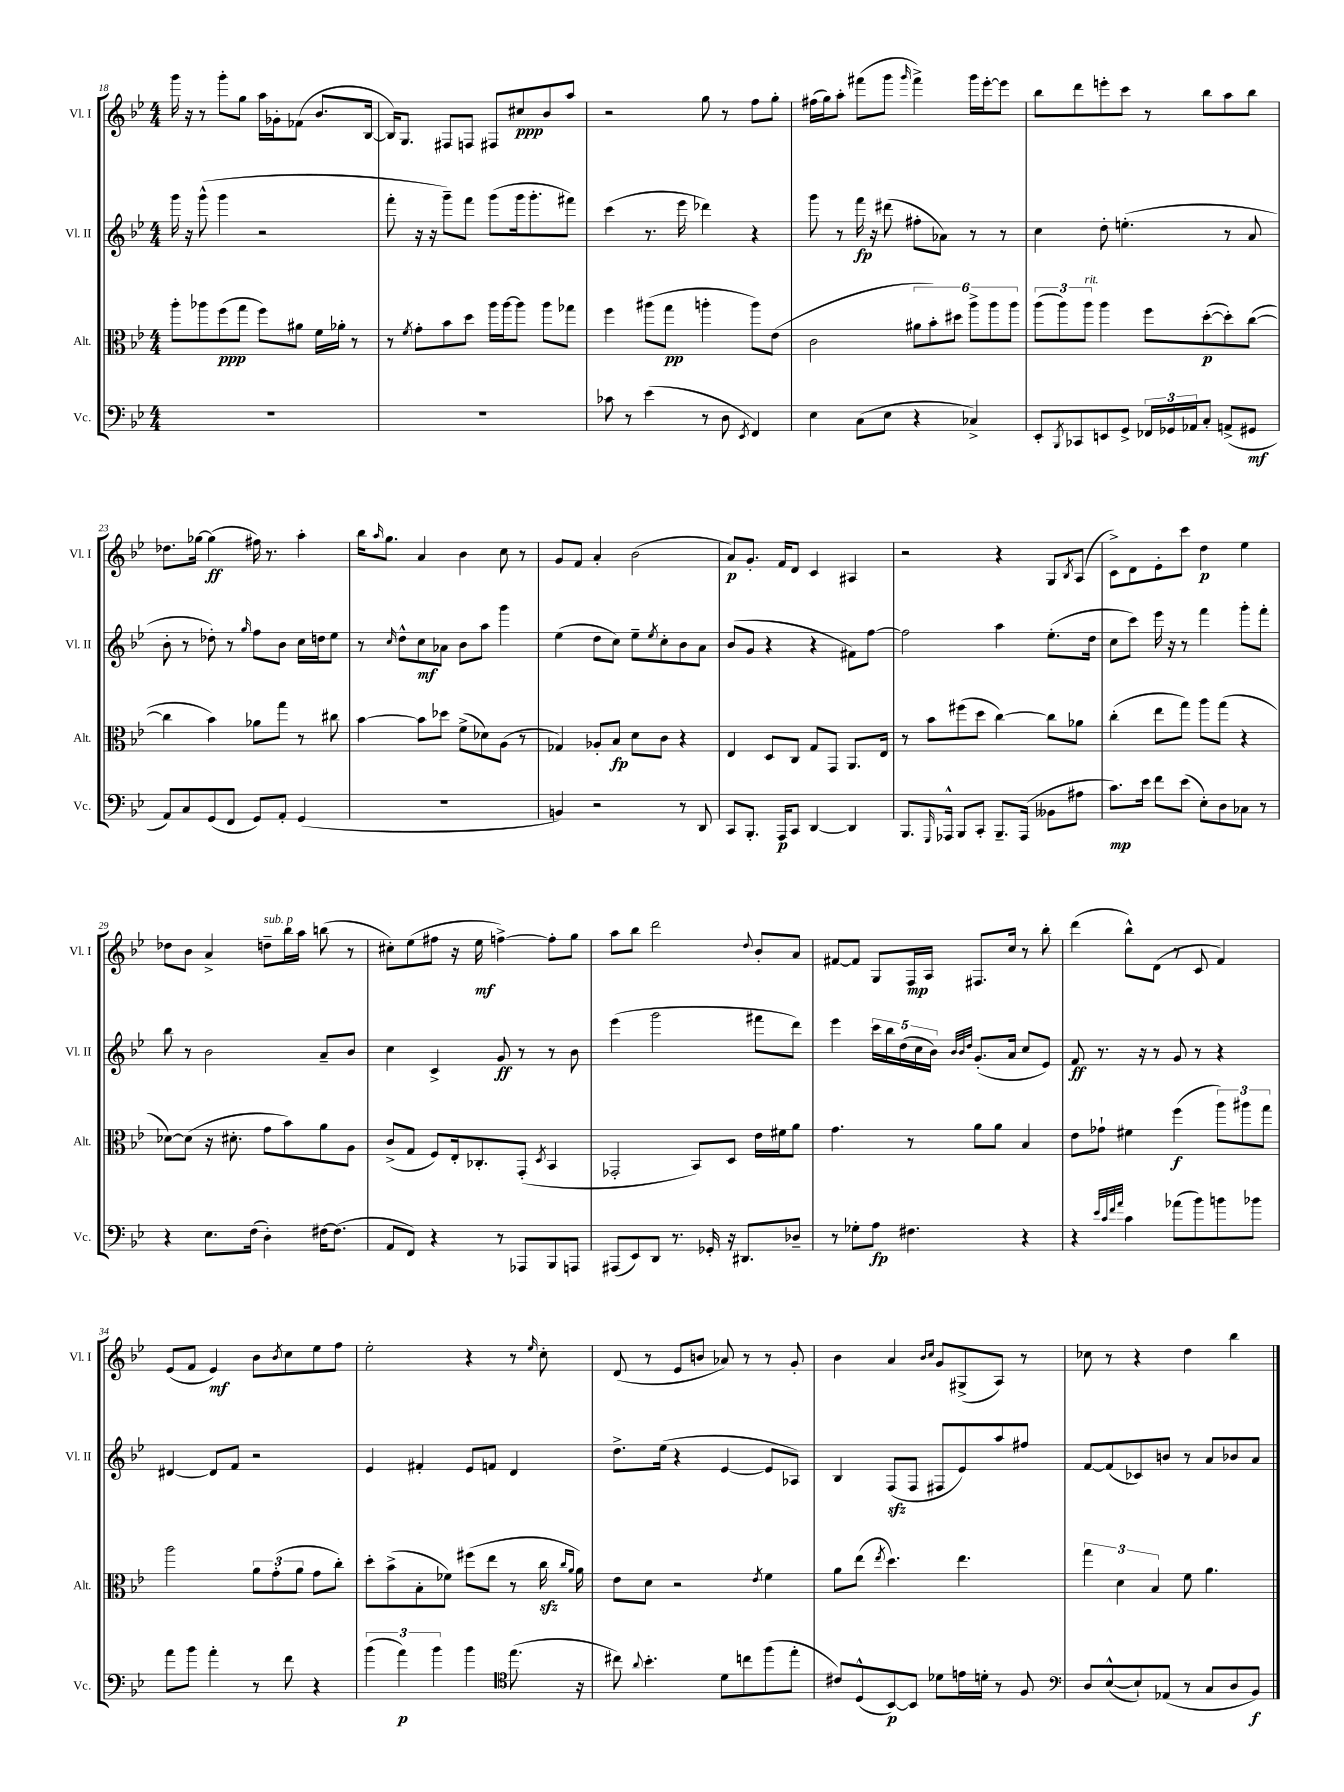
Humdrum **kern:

**kern	**kern	**kern	**kern
*staff4	*staff3	*staff2	*staff1
*clefF4	*clefC3	*clefG2	*clefG2
*k[b-e-]	*k[b-e-]	*k[b-e-]	*k[b-e-]
*M4/4	*M4/4	*M4/4	*M4/4
1r	8aa'	16ggg	16ggg
.	.	16r	16r
.	8aa-	(8ggg^^	8r
.	(8ff	4ggg	8ggg'
.	8gg	.	8gg
.	8ff)	2r	16aa
.	.	.	16g-'
.	8a#	.	(8f-
.	16f	.	8.b-
.	16a-'	.	.
.	8r	.	.
.	.	.	[16B-
=	=	=	=
1r	8r	8fff'	16B-])
.	.	.	8.G
.	8qf	.	.
.	8g'	16r	.
.	.	16r	.
.	8b-	8ggg~)	8F#
.	8dd	8fff	8F
.	16aa	(8ggg	8F#
.	[16aa	.	.
.	8aa]	16ggg	8cc#
.	.	8.ggg'	.
.	8aa	.	8b-
.	8gg-	8fff#)	8aa
=	=	=	=
8c-	4ff	(4ccc	2r
8r	.	.	.
(4e-	(8aa#	8.r	.
.	8gg	.	.
.	.	16eee-	.
8r	4aa'	4ddd-)	8gg
8D	.	.	8r
8qEE-	.	.	.
4FF)	8aa)	4r	8ff
.	(8e-	.	8gg'
=	=	=	=
4E-	2c	8ggg	(16ff#
.	.	.	16gg)
.	.	8r	8aa'
(8C	.	16fff	(8fff#
.	.	16r	.
8E-	.	(8ddd#	8ggg
.	.	.	16qqggg
4r	12a#	8ff#'	4fff#^)
.	12b-')	.	.
.	.	8a-)	.
.	12dd#	.	.
4C-^)	12aa^	8r	16ggg
.	.	.	[16eee-'
.	12aa	.	.
.	.	8r	8eee-]
.	12aa	.	.
=	=	=	=
8EE-'	(12aa	4cc	8bb-
.	12aa)	.	.
8qBBB-	.	.	.
8CC-	.	.	8ddd
.	12aa	.	.
8EE	4aa	8dd'	8eee'
8GG^	.	(4.ee'	8ccc
24FF-	8ff	.	8r
24GG-	.	.	.
24AA-	.	.	.
8C'	([8dd'	.	8bb-
(8AA^	8dd'])	8r	8aa
8GG#	([8cc	8a	8bb-
=	=	=	=
8AA)	4cc]	8b-'	8.dd-
8C	.	8r	.
.	.	.	[16gg-
(8GG	4b-)	8dd-')	(4gg-]
8FF	.	8r	.
.	.	16qqgg	.
8GG)	8a-	8ff	16ff#)
.	.	.	8.r
8AA'	8gg	8b-	.
(4GG	8r	16cc	4aa'
.	.	16dd	.
.	8cc#	8ee-	.
=	=	=	=
1r	[4b-	8r	16bb-
.	.	.	16qqaa
.	.	.	8.gg
.	.	16qqcc	.
.	.	8dd^^	.
.	8b-]	8cc	4a
.	8dd-	8a-	.
.	(8f^	8b-	4b-
.	8d-)	8aa	.
.	(8A	4ggg	8cc
.	8r	.	8r
=	=	=	=
4BB)	4G-)	(4ee-	8g
.	.	.	8f
2r	8A-'	8dd	4a'
.	8B-	8cc)	.
.	8d	8ee-~	(2b-
.	.	8qee-	.
.	8c	8cc'	.
8r	4r	8b-	.
8DD	.	8a	.
=	=	=	=
8CC	4E-	(8b-	8a)
8.BBB-'	.	8g	8.g'
.	8D	4r	.
16AAA	.	.	16f
8CC	8C	.	8d
[4DD	8G	4r	4c
.	8GG	.	.
4DD]	8.AA	8f#)	4A#
.	.	[8ff	.
.	16E-	.	.
=	=	=	=
8.BBB-	8r	2ff]	2r
.	8b-	.	.
16qqGGG	.	.	.
16AAA-^^	.	.	.
8BBB-	(8ff#	.	.
8CC'	8dd	.	.
8.BBB-~	[4cc)	4aa	4r
(16AAA-	.	.	.
8BB--	8cc]	(8.ee-'	8G
.	.	.	8qB-
8A#	8a-	.	(8A
.	.	16dd	.
=	=	=	=
8.c)	(4cc'	8cc	8c^)
.	.	8ccc)	8d
16e-	.	.	.
8f	8ee-	16eee-	8e-'
.	.	16r	.
(8e-	8gg)	8r	8ccc
8E-')	8aa	4fff	4dd
8D	(8gg	.	.
8C-	4r	8ggg'	4ee-
8r	.	8fff'	.
=	=	=	=
4r	[8d-)	8bb-	8dd-
.	(8d-]	8r	8b-
8.E-	16r	2b-	4a^
.	8.d#'	.	.
(16F	.	.	.
4D')	8g	.	8dd~
.	8b-)	.	16bb-
.	.	.	16aa
[16F#	8a	8a~	(8bb
(8.F#]	.	.	.
.	8A	8b-	8r
=	=	=	=
8AA	(8c^	4cc	8cc#')
8FF)	8G	.	(8ee-
4r	8F)	4c^	8ff#
.	16E-'	.	16r
.	8.C-'	.	16ee-
8r	.	8g	[4ff^)
8AAA-	(8GG'	8r	.
.	8qD	.	.
8BBB-	4BB-	8r	8ff']
8AAA	.	8b-	8gg
=	=	=	=
(8AAA#	2GG-'	(4eee-	8aa
8EE-)	.	.	8bb-
8DD	.	2ggg	2ddd
8.r	.	.	.
.	8BB-)	.	.
16GG-'	.	.	.
16r	8D	.	.
8.DD#	.	.	.
.	.	.	8qqdd
.	16e-	8fff#	8b-'
.	16f#	.	.
8D-~	8a	8ddd)	8a
=	=	=	=
8r	4.g	4eee-	[8f#
8G-'	.	.	8f#]
8A	.	20ccc	8G
.	.	20bb-	.
.	.	(20dd	.
4.F#	8r	.	16F
.	.	20cc	.
.	.	.	16A
.	.	20b-)	.
.	.	32qqb-	.
.	.	32qqb-	.
.	.	32qqdd	.
.	8a	(8.g'	8.F#
.	8a	.	.
.	.	16a	16cc
4r	4B-	8cc	8r
.	.	8e-)	8bb-'
=	=	=	=
4r	8e-	8f	(4ddd
.	8g-`	8.r	.
32qqe-	.	.	.
32qqc	.	.	.
32qqf	.	.	.
32qqa	.	.	.
4c	4f#	.	8bb-^^)
.	.	16r	.
.	.	8r	(8d
(8a-	(4ff	8g	8r
8b-)	.	8r	8c
8b	12aa)	4r	4f)
.	12aa#	.	.
8b-	.	.	.
.	12gg	.	.
=	=	=	=
8a	2aa	[4d#	(8e-
8b-	.	.	8f
4a'	.	8d#]	4e-)
.	.	8f	.
8r	12a	2r	8b-
.	(12g'	.	.
.	.	.	8qb-
8f	.	.	8cc
.	12a	.	.
4r	8g	.	8ee-
.	8cc')	.	8ff
=	=	=	=
(6b-	8dd'	4e-	2ee-'
.	(8b-^	.	.
6a)	.	.	.
.	8B-'	4f#'	.
6b-	.	.	.
.	8f-)	.	.
4b-	(8ff#	8e-	4r
.	8ee-	8f	.
*clefC4	*	*	*
(8.ee-	8r	4d	8r
.	.	.	16qqee-
.	16cc	.	8cc'
.	16qqcc	.	.
.	16qqa	.	.
16r	16a)	.	.
=	=	=	=
8cc#)	8e-	8.dd^	(8d
8qqa	.	.	.
4.b-'	8d	.	8r
.	.	(16ee-	.
.	2r	4r	8e-
.	.	.	8b
8d	.	[4e-	8a-)
8cc	.	.	8r
.	8qe-	.	.
(8ff	4f	8e-]	8r
8ee-'	.	8A-)	8g'
=	=	=	=
8c#)	8a	4B-	4b-
(8D^^	(8ee-	.	.
.	8qee-	.	.
[8BB-)	4.dd)	(8F	4a
8BB-]	.	8F	.
.	.	.	16qqb-
.	.	.	16qqcc
8d-	.	8F#	8g
16e	4.ee-	8e-)	(8G#^
16d'	.	.	.
8r	.	8aa	8A)
8F	.	8ff#	8r
=	=	=	=
*clefF4	*	*	*
8D	6gg	[8f	8cc-
([8E-^^	.	(8f]	8r
.	6d	.	.
8E-`])	.	8c-)	4r
.	6B-	.	.
(8AA-	.	8b	.
8r	8f	8r	4dd
8C	4.a	8a	.
8D	.	8b-	4bb-
8BB-)	.	8a	.
==	==	==	==
*-	*-	*-	*-
